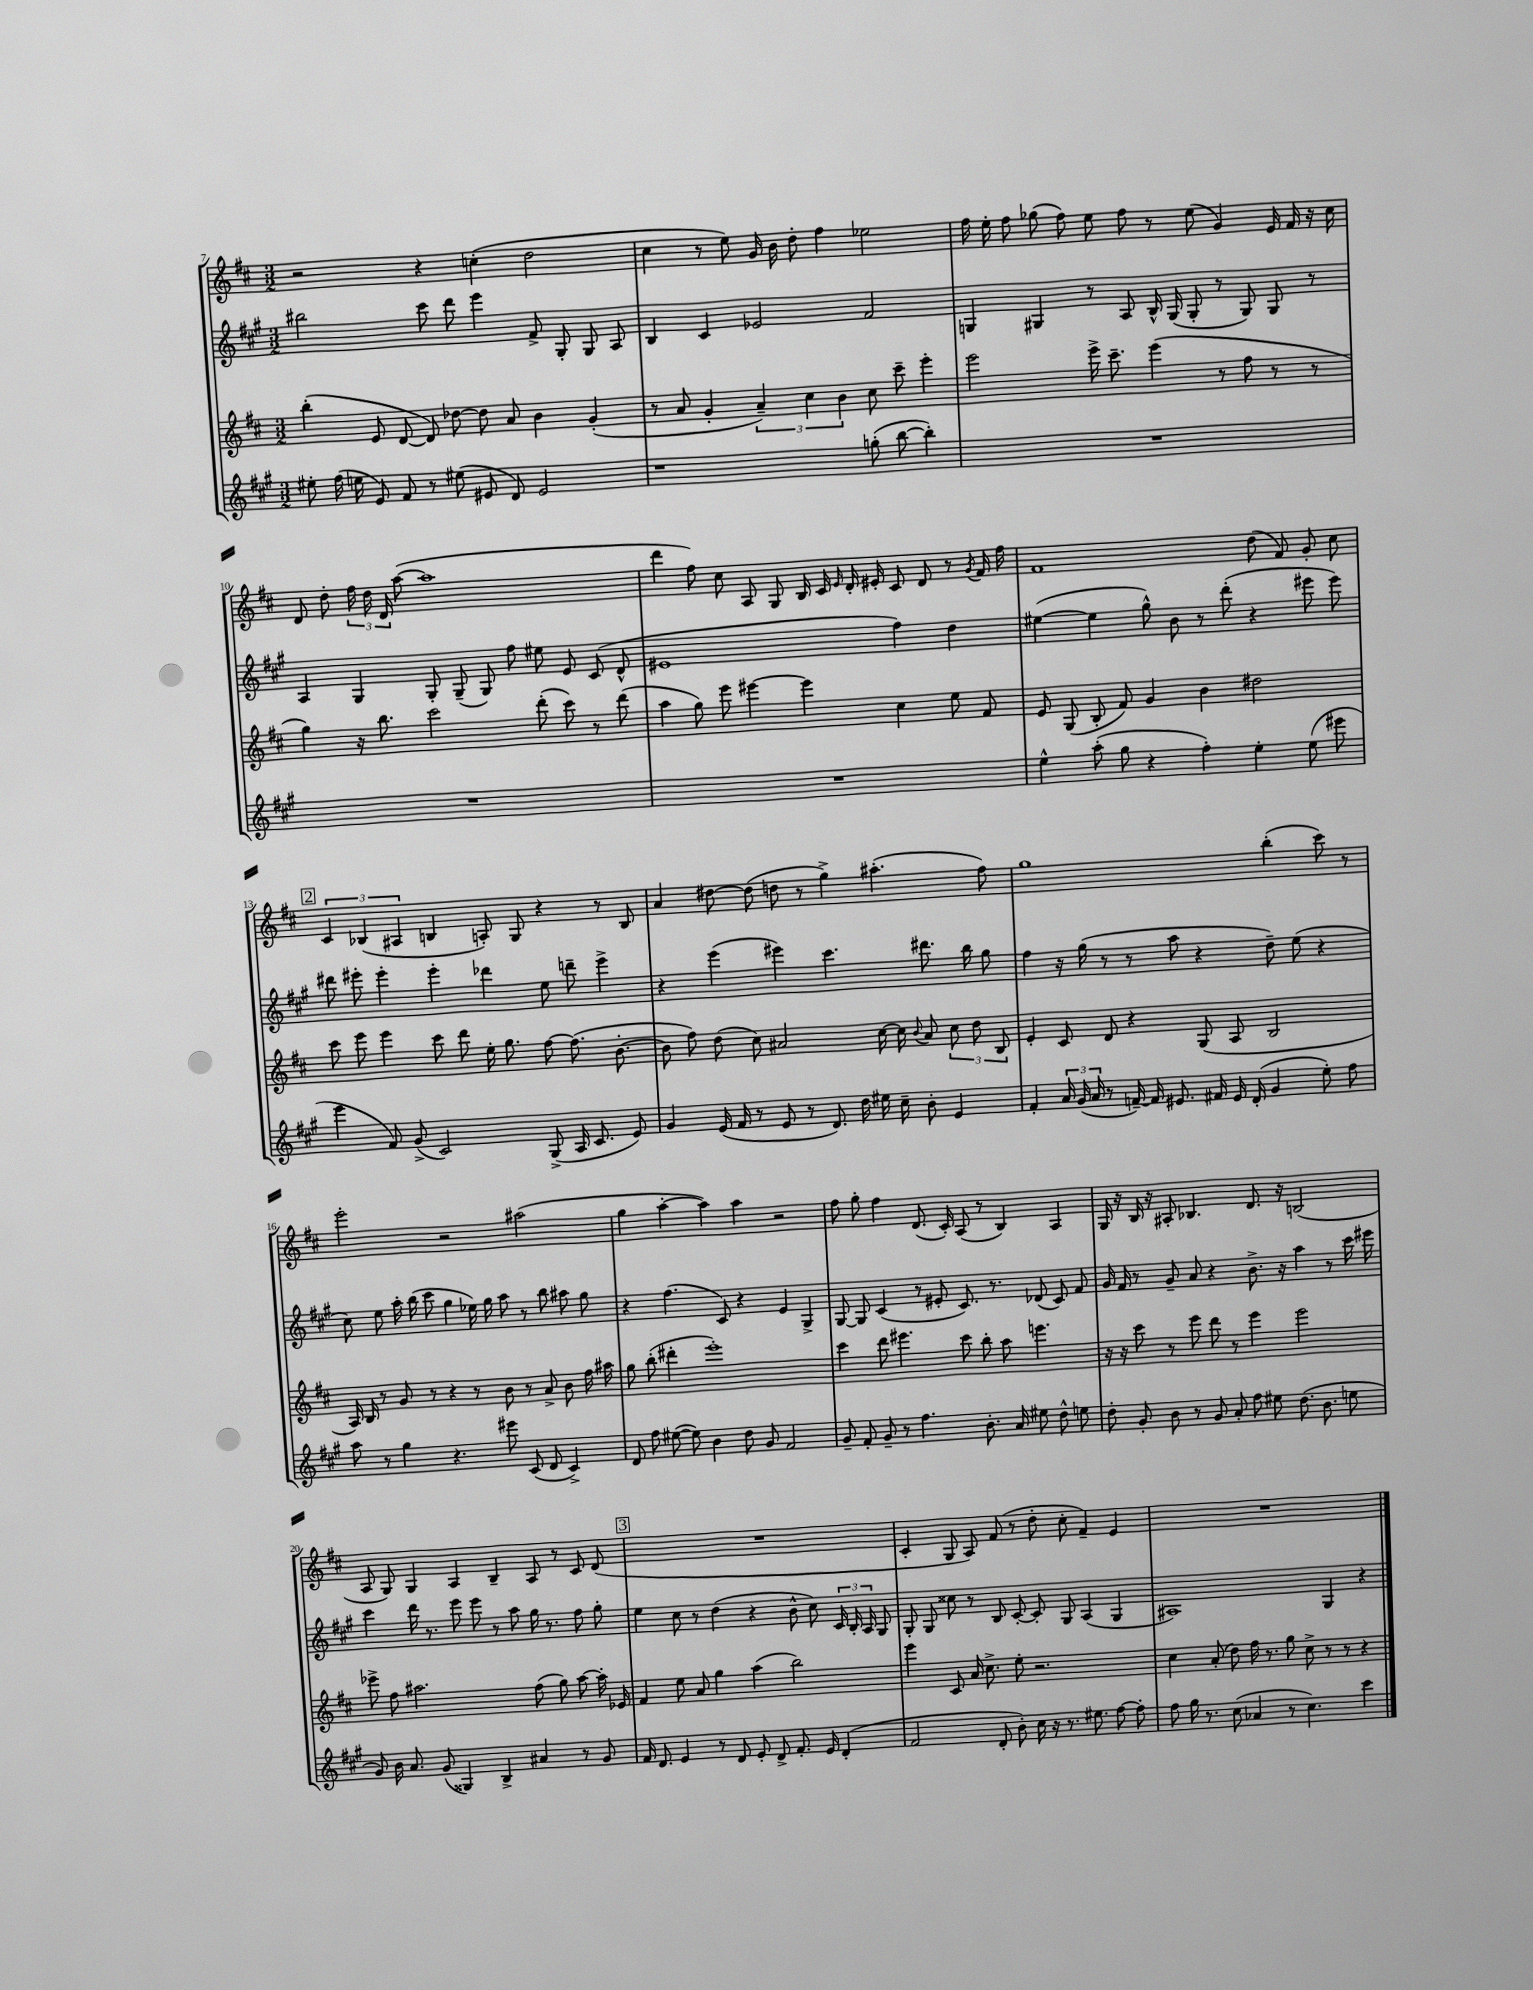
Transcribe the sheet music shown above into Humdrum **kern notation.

**kern	**kern	**kern	**kern
*part4	*part3	*part2	*part1
*staff4	*staff3	*staff2	*staff1
*clefG2	*clefG2	*clefG2	*clefG2
*k[f#c#g#]	*k[f#c#]	*k[f#c#g#]	*k[f#c#]
*M3/2	*M3/2	*M3/2	*M3/2
=7	=7	=7	=7
8ee#X'\	(4bb'\	2bb#X\	2r
(16ff#\	.	.	.
16een\	.	.	.
8e/)	8e/	.	.
8f#/	[8d/	.	.
8r	8d/])	8ccc#\	4r
(8ee#X\	[8dd-X\	8ddd\	.
8e#X/	8dd-\]	4eee\	(4ccn'\
8d/)	8a/	.	.
2e#/	4b\	8f#^/	2dd\
.	.	8G#'/	.
.	(4g'/	8G#/	.
.	.	8A/	.
=8	=8	=8	=8
1r	8r	4B/	4cc#\
.	8a/	.	.
.	4g'/	4c#/	8r
.	.	.	8ee\)
.	6a~/)	2e-X/	16g/
.	.	.	16b\
.	.	.	8dd'\
.	6cc#\	.	.
.	.	.	4ff#\
.	6b\	.	.
(8ggn'\	8cc#\	2f#/	2ee-X\
[8bb\	8ccc#~\	.	.
4bb'\])	4eee'\	.	.
=9	=9	=9	=9
1.r	2eee\	4Gn/	16ff#\
.	.	.	16ee'\
.	.	.	8ff#\
.	.	4G#X/	(8gg-X\
.	.	.	8ff#\)
.	16eee^\	8r	8ee\
.	8.ccc#~\	.	.
.	.	8A/	8ff#\
.	(4eee\	16B^^/	8r
.	.	(16G#/	.
.	.	8G#'/	(8ee\
.	8r	8r	4g/)
.	8ff#\	8G#/)	.
.	8r	8G#/	16e/
.	.	.	16f#/
.	8r	8r	16r
.	.	.	16cc#\
!!LO:LB:g=z
=10	=10	=10	=10
1.r	4gg\)	4A/	8d/
.	.	.	8dd'\
.	16r	4G#/	24ff#\
.	.	.	24dd\
.	8.bb\	.	.
.	.	.	24d/
.	.	.	([8aa\
.	2ccc#\	8G#'/	1aa]
.	.	(8G#~/	.
.	.	8G#/)	.
.	.	8ff#\	.
.	(8ddd'\	8ee#X\	.
.	8ccc#\)	8e/	.
.	8r	(8c#/	.
.	(8ddd\	8d^^/	.
=11	=11	=11	=11
1.r	4aa\	1e#X	4ddd\
.	8gg\)	.	8ff#\)
.	8eee\	.	8cc#\
.	[4eee#X\	.	8A/
.	.	.	8G/
.	4eee#\]	.	16B/
.	.	.	16c#/
.	.	.	16qqe/
.	.	.	16d'/
.	.	.	16e#X'/
.	4cc#\	4ff#\)	8c#/
.	.	.	8d/
.	8ee\	4dd\	8r
.	.	.	8qg/
.	8f#/	.	16f#/
.	.	.	16ff#\
=12	=12	=12	=12
4ee^^\	8e/	([4ee#X\	1f#
.	(8G/	.	.
(8aa'\	8B'/	4ee#\]	.
8gg#\	8f#/)	.	.
4r	4g/	8gg#^^\)	.
.	.	8b\	.
4ff#'\)	4b\	8r	.
.	.	(8ddd'\	.
4ee'\	2dd#X\	4r	(8dd\
.	.	.	8f#/)
(8ee\	.	8eee#X\	8g'/
8eee#X\	.	8eee#\)	8cc#\
!!LO:LB:g=z
!!LO:REH:place=s1:t=2
=13	=13	=13	=13
4eee\	8ccc#\	8ddd#X\	6c#/
.	8eee\	8eee#X'\	.
.	.	.	(6B-X/
8f#/)	4eee\	4eee#'\	.
.	.	.	6A#X/
(8g#^/	.	.	.
2c#/)	8ccc#\	4eee#'\	4Bn/
.	8ddd\	.	.
.	16ee'\	4ddd-X\	8An'/)
.	8.gg\	.	.
.	.	.	8G/
(8G#^/	[8ff#\	8ee\	4r
16A/	(8.ff#\]	8dddn~\	.
8.c#/	.	.	.
.	.	4eee#^\	8r
.	[8.b'\	.	.
8e/)	.	.	8B/
=14	=14	=14	=14
4g#/	8b\]	4r	4a/
.	8ff#\)	.	.
(16e/	(8dd\	(4eee\	[8dd#X\
16f#/	.	.	.
8r	8cc#\)	.	(8dd#\]
8e/	2a#X/	4eee#X\)	8ddn\
8r	.	.	8r
8.d/)	.	4.ccc#\	4gg^\)
16dd\	.	.	.
16ee#X\	[16cc#\	.	(4.aa#X'\
16cc#~\	16cc#\]	.	.
.	8qqb/	.	.
8b'\	8a#/	8.ddd#X\	.
4e/	12cc#\	.	.
.	.	16bb\	.
.	12dd\	.	.
.	.	8gg#\	8ff#\)
.	12B/	.	.
=15	=15	=15	=15
4f#'/	4e'/	4ff#\	1gg
24a/	8c#/	16r	.
(24g#/	.	.	.
.	.	(16gg#\	.
24a/	.	.	.
8r	8d/	8r	.
[16fn~/)	4r	8r	.
16f/]	.	.	.
8.e#X/	.	8aa\	.
.	(8G/	4r	.
16f#X/	.	.	.
16e#/	8A/	.	.
(16d'/	.	.	.
4g#/	2B/	8dd~\)	(4bb'\
.	.	(8ee\	.
8ee'\)	.	4r	8ccc#\)
8ff#\	.	.	8r
!!LO:LB:g=z
=16	=16	=16	=16
8aa\	16A/)	8cc#\)	2eee'\
.	16B/	.	.
8r	8r	8ee\	.
4gg#\	8g/	16aa'\	.
.	.	(16bb\	.
.	8r	8ccc#\	.
4.r	4r	4gg#\	2r
.	8r	16ee-X\)	.
.	.	16gg#\	.
8eee#X\	8b\	8aa\	.
(8c#/	8r	8r	(2aa#X\
8d/	8a^/	8bb\	.
4c#^/)	8b\	8aa#X\	.
.	16ff#\	8gg#\	.
.	16aa#X\	.	.
=17	=17	=17	=17
8d/	8gg\	4r	4gg\
8ff#\	(8bb'\	.	.
([8ee#X\	4ddd#X'\	(4.ff#\	[4aa'\
8ee#\])	.	.	.
4b\	1eee')	.	4aa\])
.	.	8c#/)	.
8dd\	.	4r	4aa\
8g#/	.	.	.
2f#/	.	4e/	2r
.	.	4G#^/	.
=18	=18	=18	=18
8g#~/	4ccc#\	[8G#/	8ff#\
8f#'/	.	8G#/]	8gg'\
8g#~/	8ddd\	(4c#/	4ff#\
8r	4.eee#X\	.	.
4.ff#\	.	8r	(8.d/
.	.	8e#X'/	.
.	.	.	16c#'/)
.	8ccc#\	8.c#/)	(8A/
8.b'\	8bb'\	.	8r
.	.	8.r	.
.	8aa\	.	4B/)
16a/	.	.	.
8ee#X\	4.eeen\	(8d-X/	.
8dd^^\	.	8c#/)	4A/
8een\	.	8f#/	.
=19	=19	=19	=19
8dd'\	16r	16g#/	16G/
.	16r	16f#/	16r
8g#'/	8ccc#\	8r	16B/
.	.	.	16r
8b\	8r	8g#~/	8A#X'/
8r	8eee\	8a/	4.B-X/
8g#/	8ddd\	4r	.
8a'/	8r	.	.
8ff#\	4eee\	8.b^\	8.d/
8ee#X\	.	.	.
.	.	16r	16r
(8.dd\	2eee\	4aa\	(2Bn/
8.b\	.	.	.
.	.	8r	.
8een\	.	16ccc#\	.
.	.	16eee#X\	.
!!LO:LB:g=z
=20	=20	=20	=20
8g#/)	8eee-X^\	4ccc#\	8A/
16b\	8ff#\	.	8G/)
8.a/	.	.	.
.	2.aa#X\	16ddd\	4G/
.	.	8.r	.
(8g#/	.	.	.
4G##X/)	.	8eee\	4A/
.	.	8eee\	.
4B^/	.	8r	4B~/
.	.	8aa\	.
4a#X/	(8ff#\	16gg#\	8A/
.	.	8.r	.
.	8gg\)	.	8r
8r	[8aa#\	8ff#\	8c#/
8g#/	16aa#'\]	8gg#'\	(8d/
.	16e-X/	.	.
!!LO:REH:place=s1:t=3
=21	=21	=21	=21
16f#/	4f#/	4ee\	1.r
8.d/	.	.	.
4e/	8ee\	8cc#\	.
.	8a/	8r	.
8r	4gg\	(4dd\	.
8d/	.	.	.
8e'/	(4aa\	4r	.
8d^/	.	.	.
8.f#'/	2bb\)	8b^^\	.
.	.	8cc#\)	.
16e/	.	.	.
(4d'/	.	24c#/	.
.	.	24B'/	.
.	.	24A/	.
.	.	8G#/	.
=22	=22	=22	=22
2f#/	4eee\	8G#'/	4c#'/
.	.	8G#/	.
.	8c#/	8cc##X\	8G/
.	16a/	8r	8A/)
.	8.cc#^\	.	.
8d'/	.	8B/	(8f#/
8b'\)	8ee'\	[8c#'/	8r
16cc#\	2.r	8c#'/]	8dd'\
16r	.	.	.
8.r	.	8G#/	8cc#'\
.	.	(4A/	4f#~/)
8.ee#X\	.	.	.
[8ff#\	.	4G#/	4e/
8ff#'\]	.	.	.
=23	=23	=23	=23
8ff#\	4cc#\	1A#X)	1.r
16gg#\	.	.	.
8.r	.	.	.
.	(8a'/	.	.
(8cc#\	8dd\)	.	.
4a-X/	16ff#\	.	.
.	8.r	.	.
8r	8gg\	.	.
4.cc#\)	8cc#^\	.	.
.	8r	4G#/	.
.	8r	.	.
4ccc#\	4r	4r	.
==	==	==	==
*-	*-	*-	*-
